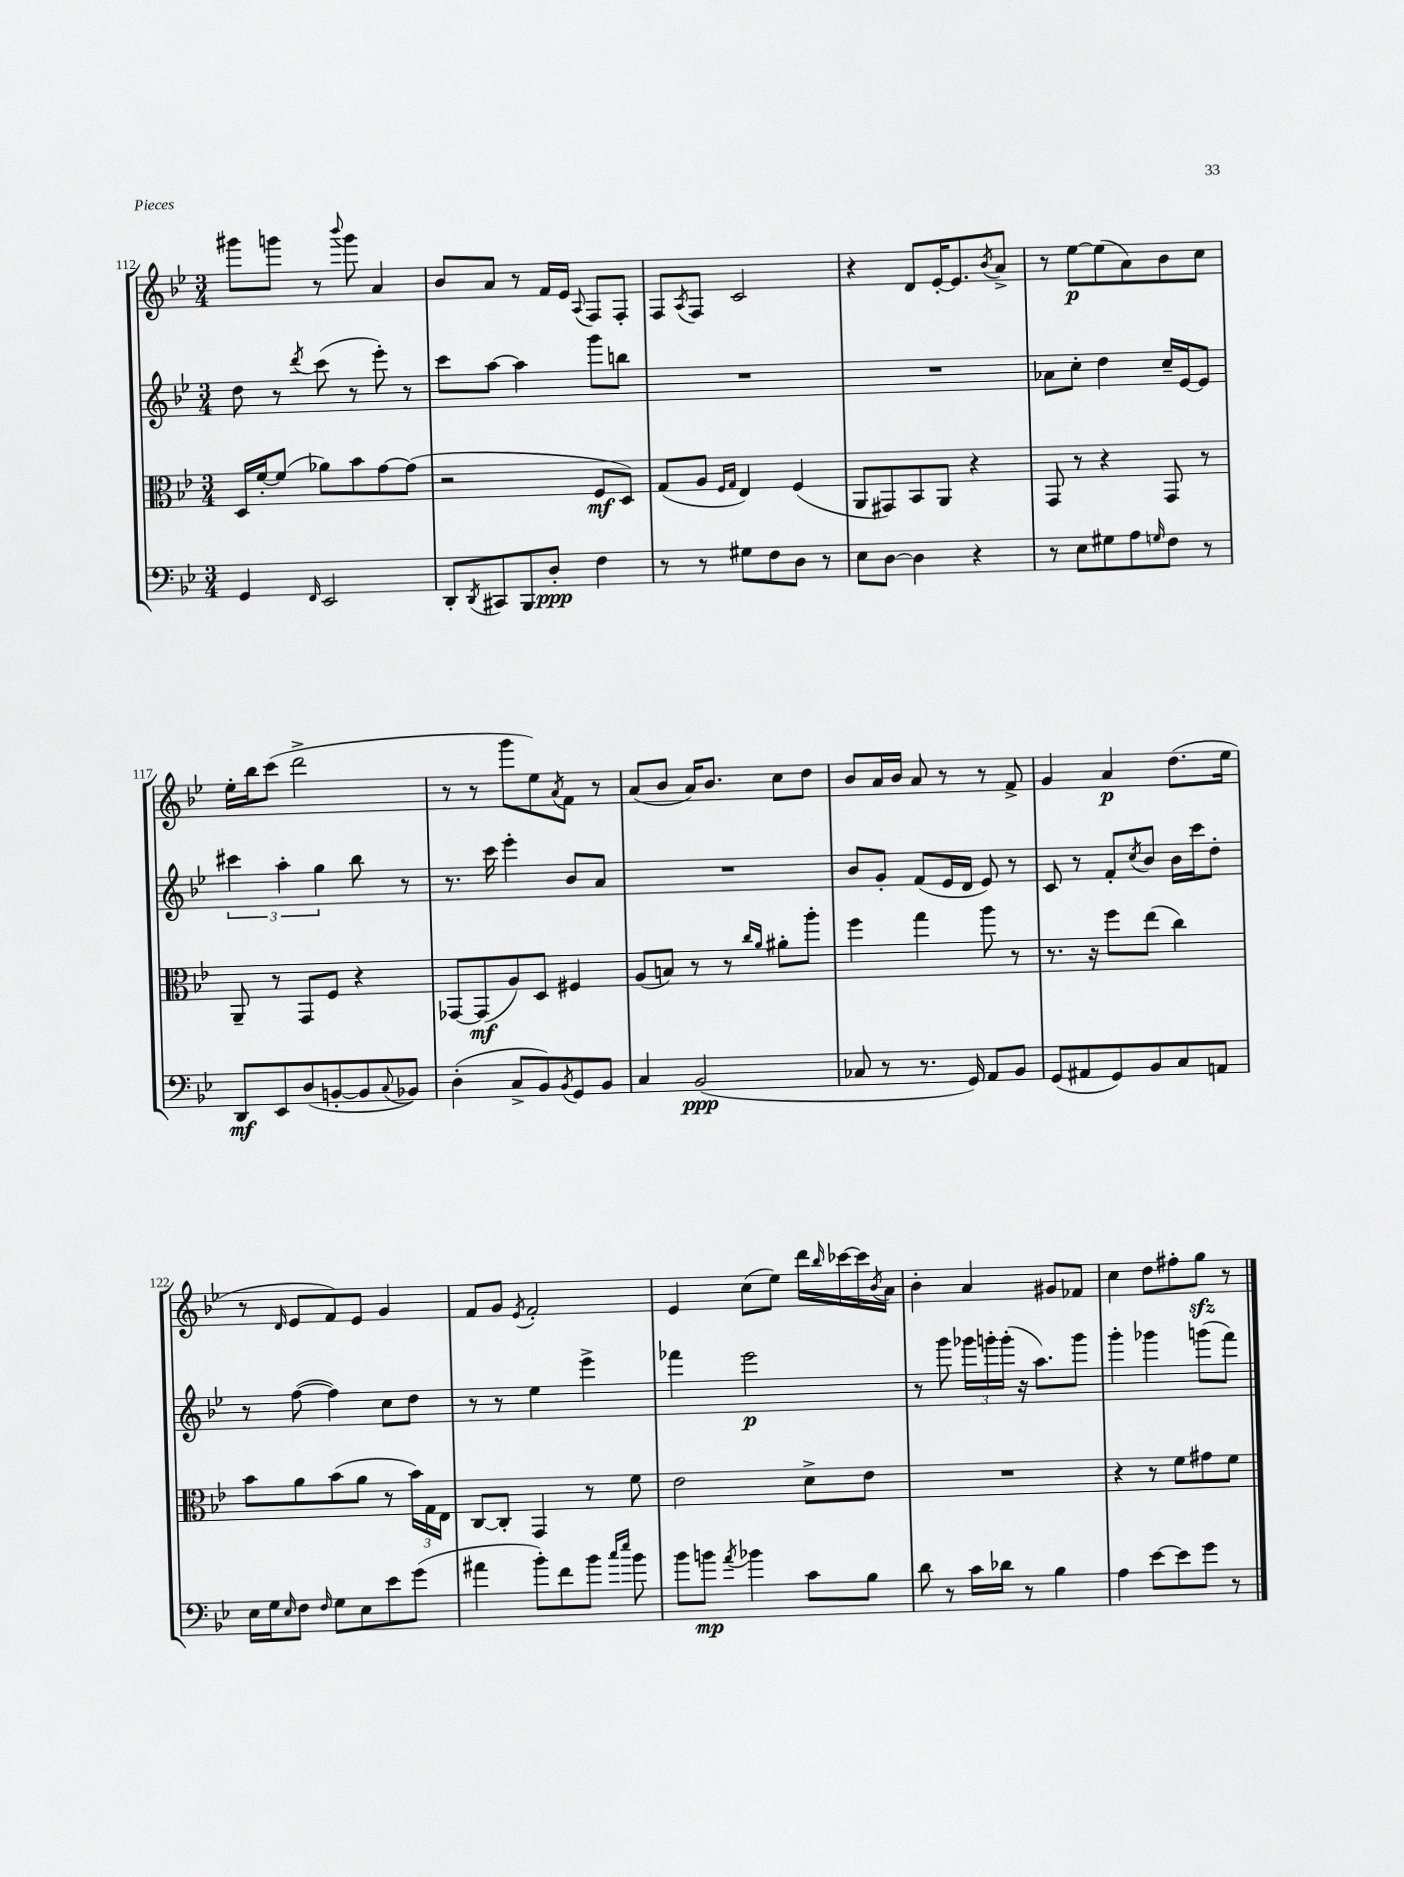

**kern	**dynam	**kern	**dynam	**kern	**dynam	**kern	**dynam
*part4	*part4	*part3	*part3	*part2	*part2	*part1	*part1
*staff4	*staff4	*staff3	*staff3	*staff2	*staff2	*staff1	*staff1
*clefF4	*	*clefC3	*	*clefG2	*	*clefG2	*
*k[b-e-]	*	*k[b-e-]	*	*k[b-e-]	*	*k[b-e-]	*
*M3/4	*	*M3/4	*	*M3/4	*	*M3/4	*
=112	=112	=112	=112	=112	=112	=112	=112
4GG/	.	16D/LL	.	8dd\	.	8ggg#X\L	.
.	.	[16f'/J	.	.	.	.	.
.	.	(8f/J]	.	8r	.	8gggn\J	.
16qqFF/	.	.	.	8qddd/	.	.	.
2EE-/	.	8a-X\L)	.	(8ccc\	.	8r	.
.	.	.	.	.	.	8qqbbb-/	.
.	.	8b-\	.	8r	.	8ggg\	.
.	.	[8g\	.	8eee-'\)	.	4a/	.
.	.	(8g\J]	.	8r	.	.	.
=113	=113	=113	=113	=113	=113	=113	=113
8DD'/L	.	2r	.	8ccc\L	.	8b-/L	.
8qDD/	.	.	.	.	.	.	.
8CC#X/	.	.	.	[8aa\J	.	8a/J	.
8BBB-/	.	.	.	4aa\]	.	8r	.
8D'/J	ppp	.	.	.	.	16f/LL	.
.	.	.	.	.	.	16e-/JJ	.
.	.	.	.	.	.	8qqA/	.
4F\	.	8F/L	mf	8ggg\L	.	8F/L	.
.	.	8D/J)	.	8bbn\J	.	8F'/J	.
=114	=114	=114	=114	=114	=114	=114	=114
8r	.	(8G/L	.	2.r	.	8F/L	.
.	.	.	.	.	.	8qA/	.
8r	.	8A/J	.	.	.	8F/J	.
.	.	16qqF/LL	.	.	.	.	.
.	.	16qqG/JJ	.	.	.	.	.
8G#X\L	.	4E-/)	.	.	.	2c/	.
8F\	.	.	.	.	.	.	.
8D\J	.	(4F/	.	.	.	.	.
8r	.	.	.	.	.	.	.
=115	=115	=115	=115	=115	=115	=115	=115
8E-\L	.	8AA/L	.	2.r	.	4r	.
[8D\J	.	8GG#X/)	.	.	.	.	.
4D\]	.	8BB-/	.	.	.	8d/L	.
.	.	8AA/J	.	.	.	[16e-'/K	.
.	.	.	.	.	.	8.e-/]	.
4r	.	4r	.	.	.	.	.
.	.	.	.	.	.	8qb-/	.
.	.	.	.	.	.	8a^/J	.
=116	=116	=116	=116	=116	=116	=116	=116
8r	.	8GG/	.	8a-X\L	.	8r	.
8E-\L	.	8r	.	8cc'\J	.	[8ee-\L	p
8G#X\	.	4r	.	4dd\	.	(8ee-\]	.
8A\	.	.	.	.	.	8a\)	.
16qqGn/	.	.	.	.	.	.	.
8F\J	.	8GG/	.	16cc~/LL	.	8b-\	.
.	.	.	.	[16e-/J	.	.	.
8r	.	8r	.	8e-/J]	.	8cc\J	.
!!LO:LB:g=z
=117	=117	=117	=117	=117	=117	=117	=117
8DD/L	mf	8AA~/	.	6ccc#X\	.	16ee-'\LL	.
.	.	.	.	.	.	16bb-\J	.
8EE-/	.	8r	.	.	.	(8ccc\J	.
.	.	.	.	6aa'\	.	.	.
(8D/	.	8GG/L	.	.	.	2ddd^\	.
.	.	.	.	6gg\	.	.	.
[8BBn'/	.	8F/J	.	.	.	.	.
8BB/]	.	4r	.	8bb-\	.	.	.
8qqC/	.	.	.	.	.	.	.
8BB-X/J)	.	.	.	8r	.	.	.
=118	=118	=118	=118	=118	=118	=118	=118
(4D'\	.	[8GG-X/L	.	8.r	.	8r	.
.	.	(8GG-/]	mf	.	.	8r	.
.	.	.	.	16ccc\	.	.	.
8C^/L	.	8A/)	.	4eee-'\	.	8ggg\L	.
8BB-/)	.	8D/J	.	.	.	8ee-\)	.
8qBB-/	.	.	.	.	.	8qa/	.
8GG/	.	4F#X/	.	8b-/L	.	8f\J	.
8BB-/J	.	.	.	8a/J	.	8r	.
=119	=119	=119	=119	=119	=119	=119	=119
4C/	.	(8A/L	.	2.r	.	(8a/L	.
.	.	8Bn/J)	.	.	.	8b-/J	.
(2BB-/	ppp	8r	.	.	.	16a/KL)	.
.	.	.	.	.	.	8.b-/J	.
.	.	8r	.	.	.	.	.
.	.	16qqcc/LL	.	.	.	.	.
.	.	16qqa/JJ	.	.	.	.	.
.	.	8a#X'\L	.	.	.	8cc\L	.
.	.	8aa'\J	.	.	.	8dd\J	.
=120	=120	=120	=120	=120	=120	=120	=120
8C-X/	.	4ff\	.	8b-/L	.	8b-/L	.
8r	.	.	.	8g'/J	.	16a/L	.
.	.	.	.	.	.	16b-/JJ	.
8.r	.	4gg\	.	(8f/L	.	8a/	.
.	.	.	.	16e-/L	.	8r	.
16GG/)	.	.	.	16d/JJ	.	.	.
8AA/L	.	8aa\	.	8e-/)	.	8r	.
8BB-/J	.	8r	.	8r	.	8f^/	.
=121	=121	=121	=121	=121	=121	=121	=121
(8GG/L	.	8.r	.	8c/	.	4g/	.
8AA#X/	.	.	.	8r	.	.	.
.	.	16r	.	.	.	.	.
8GG/)	.	8ff\L	.	8f'/L	.	4a/	p
.	.	.	.	8qcc/	.	.	.
8BB-/	.	(8ee-\J	.	8b-/J	.	.	.
8C/	.	4cc\)	.	16b-\LL	.	(8.dd\L	.
.	.	.	.	16ccc\J	.	.	.
8AAn/J	.	.	.	8dd'\J	.	.	.
.	.	.	.	.	.	16ee-\Jk	.
!!LO:LB:g=z
=122	=122	=122	=122	=122	=122	=122	=122
16E-\LL	.	8b-\L	.	8r	.	8r	.
16G\J	.	.	.	.	.	.	.
16qqE-/	.	.	.	.	.	16qqd/	.
8F\J	.	8a\	.	([8ff\	.	8e-/L	.
16qqF/	.	.	.	.	.	.	.
8G\L	.	(8b-\	.	4ff\])	.	8f/)	.
8E-\	.	8a\J	.	.	.	8e-/J	.
8e-\	.	8r	.	8cc\L	.	4g/	.
(8g\J	.	24b-\LL)	.	8dd\J	.	.	.
.	.	24G\	.	.	.	.	.
.	.	24E-\JJ	.	.	.	.	.
=123	=123	=123	=123	=123	=123	=123	=123
4a#X\	.	[8C/L	.	8r	.	8f/L	.
.	.	8C'/J]	.	8r	.	8g/J	.
.	.	.	.	.	.	8qe-/	.
8b-'\L)	.	4GG/	.	4ee-\	.	2f'/	.
8f\	.	.	.	.	.	.	.
8b-\J	.	8r	.	4eee-^\	.	.	.
16qqcc/LL	.	.	.	.	.	.	.
16qqee-/JJ	.	.	.	.	.	.	.
8b-\	.	8f\	.	.	.	.	.
=124	=124	=124	=124	=124	=124	=124	=124
8b-\L	.	2e-\	.	4fff-X\	.	4e-/	.
8bn\J	mp	.	.	.	.	.	.
8qa/	.	.	.	.	.	.	.
4b-X\	.	.	.	2eee-\	p	(8cc\L	.
.	.	.	.	.	.	8ee-\J)	.
8c\L	.	8d^\L	.	.	.	16ddd\LL	.
.	.	.	.	.	.	16qqbb-/	.
.	.	.	.	.	.	[16ccc-X\	.
8B-\J	.	8e-\J	.	.	.	16ccc-\]	.
.	.	.	.	.	.	8qb-/	.
.	.	.	.	.	.	16a\JJ	.
=125	=125	=125	=125	=125	=125	=125	=125
8d\	.	2.r	.	8r	.	4b-'\	.
8r	.	.	.	8ggg\	.	.	.
16c\LL	.	.	.	24ggg-X\LL	.	4a/	.
.	.	.	.	24gggn'\	.	.	.
16d-X\JJ	.	.	.	.	.	.	.
.	.	.	.	(24ggg'\JJ	.	.	.
8r	.	.	.	16r	.	.	.
.	.	.	.	8.aa\L)	.	.	.
4B-\	.	.	.	.	.	8g#X/L	.
.	.	.	.	8ggg\J	.	8f-X/J	.
=126	=126	=126	=126	=126	=126	=126	=126
4A\	.	4r	.	4ggg'\	.	4cc\	.
[8e-\L	.	8r	.	4ggg-X\	.	8dd\L	.
8e-\]	.	8f\L	.	.	.	8ff#X'\	.
8g\J	.	8g#X\	.	(8gggn\L	.	8ggzz\J	.
8r	.	8f\J	.	8fff\J)	.	8r	.
==	==	==	==	==	==	==	==
*-	*-	*-	*-	*-	*-	*-	*-
